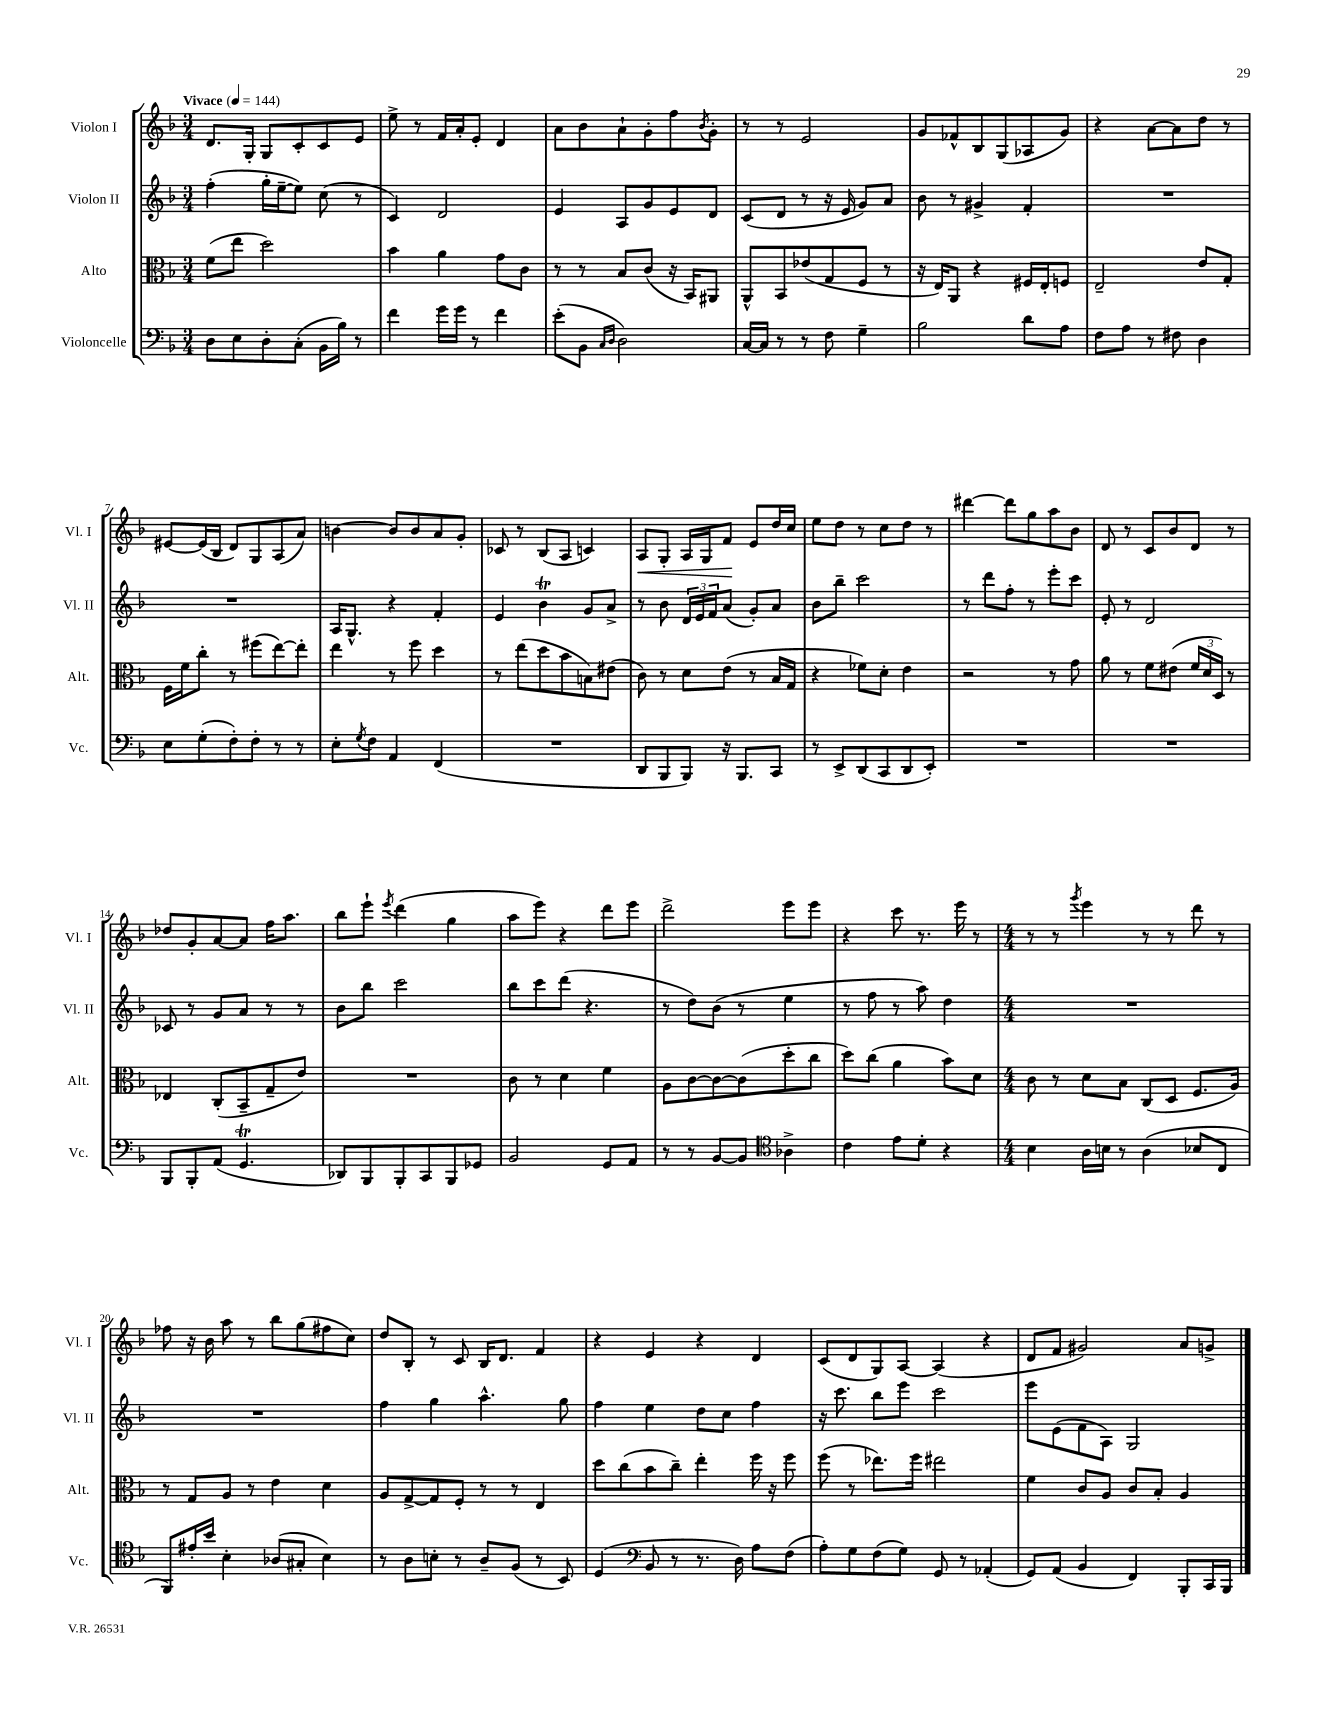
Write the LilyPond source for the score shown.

<<
\new StaffGroup <<
\new Staff = "s0" \with { instrumentName = "Violon I" shortInstrumentName = "Vl. I" } {
    \clef treble \key f \major \numericTimeSignature \time 3/4 \tempo "Vivace" 4 = 144
    d'8. g16-. g8 c'8-. c'8 e'8 |
    e''8-> r8 f'16 a'16-. e'8-. d'4 |
    a'8 bes'8 a'8-! g'8-. f''8 \acciaccatura { bes'8 } g'8-. |
    r8 r8 e'2 |
    g'8 fes'8-^ bes8 g8( aes8 g'8) |
    r4 a'8~ a'8 d''8 r8 |
    eis'8~ eis'16( bes16 d'8) g8 a8( a'8) |
    b'4~ b'8 b'8 a'8 g'8-. |
    ces'8 r8 bes8( a8 c'4) |
    a8\< g8-. a16 g16 f'8\! e'8 d''16 c''16 |
    e''8 d''8 r8 c''8 d''8 r8 |
    dis'''4~ dis'''8 g''8 a''8 bes'8 |
    d'8 r8 c'8 bes'8 d'8 r8 |
    des''8 g'8-. a'8~ a'8 f''16 a''8. |
    bes''8 e'''8-! \acciaccatura { e'''8 } d'''4( g''4 |
    a''8 e'''8) r4 d'''8 e'''8 |
    d'''2-> e'''8 e'''8 |
    r4 c'''8 r8. e'''16 r8 |
    \numericTimeSignature \time 4/4 r8 r8 \acciaccatura { g'''8 } e'''4 r8 r8 d'''8 r8 |
    fes''8 r16 bes'16 a''8 r8 bes''8 g''8( fis''8 c''8) |
    d''8 bes8-. r8 c'8 bes16 d'8. f'4 |
    r4 e'4 r4 d'4 |
    c'8( d'8 g8) a8~ a4( r4 |
    d'8 f'8 gis'2) a'8 g'8-> \bar "|." |
}
\new Staff = "s1" \with { instrumentName = "Violon II" shortInstrumentName = "Vl. II" } {
    \clef treble \key f \major \numericTimeSignature \time 3/4
    f''4-.( g''16-. e''16~-- e''8) c''8( r8 |
    c'4) d'2 |
    e'4 a8 g'8 e'8 d'8 |
    c'8( d'8 r8 r16 e'16 g'8) a'8 |
    bes'8 r8 gis'4-> f'4-. |
    R2. |
    R2. |
    a16 g8.-^ r4 f'4-. |
    e'4 bes'4\trill g'8 a'8-> |
    r8 bes'8 \tuplet 3/2 { d'16 e'16 f'16 } a'8( g'8-.) a'8 |
    bes'8 bes''8-- c'''2 |
    r8 d'''8 f''8-. r8 e'''8-. c'''8 |
    e'8-. r8 d'2 |
    ces'8 r8 g'8 a'8 r8 r8 |
    bes'8 bes''8 c'''2 |
    bes''8 c'''8 d'''8( r4. |
    r8 d''8) bes'8( r8 e''4 |
    r8 f''8 r8 a''8) d''4 |
    \numericTimeSignature \time 4/4 R1 |
    R1 |
    f''4 g''4 a''4.-^ g''8 |
    f''4 e''4 d''8 c''8 f''4 |
    r16 c'''8. bes''8 e'''8 c'''2 |
    e'''8 e'8( f'8 a8) g2 \bar "|." |
}
\new Staff = "s2" \with { instrumentName = "Alto" shortInstrumentName = "Alt." } {
    \clef alto \key f \major \numericTimeSignature \time 3/4
    f'8( e''8 d''2) |
    bes'4 a'4 g'8 c'8 |
    r8 r8 bes8 c'8( r16 bes,16) ais,8 |
    a,8-^ bes,8 ees'8( g8 f8 r8 |
    r16 e16) a,8 r4 fis16 e16-. f8 |
    e2-- e'8 g8-. |
    f16 f'16 c''8-. r8 fis''8( e''8~) e''8-. |
    e''4 r8 f''8 d''4 |
    r8 e''8( d''8 bes'8 b8) eis'8( |
    c'8) r8 d'8 e'8( r8 bes16 g16 |
    r4 fes'8) d'8-. e'4 |
    r2 r8 g'8 |
    a'8 r8 f'8 eis'8( \tuplet 3/2 { f'16 d'16 d16) } r8 |
    ees4 c8-.( bes,8-- g8-- e'8) |
    R2. |
    c'8 r8 d'4 f'4 |
    a8 c'8~ c'8~ c'8( d''8-. c''8 |
    d''8) c''8( a'4 bes'8) d'8 |
    \numericTimeSignature \time 4/4 c'8 r8 d'8 bes8 c8( d8 f8. a16) |
    r8 g8 a8 r8 e'4 d'4 |
    a8 g8~-> g8 f8-. r8 r8 e4 |
    d''8 c''8( bes'8 c''8--) e''4-. f''16 r16 f''8 |
    f''8( r8 ees''8.) f''16 eis''2 |
    f'4 c'8 a8 c'8 bes8-. a4 \bar "|." |
}
\new Staff = "s3" \with { instrumentName = "Violoncelle" shortInstrumentName = "Vc." } {
    \clef bass \key f \major \numericTimeSignature \time 3/4
    d8 e8 d8-. c8-.( bes,16 bes16) r8 |
    f'4 g'16 g'16 r8 f'4 |
    e'8-.( bes,8 \grace { c16 d16 } d2) |
    c16~ c16 r8 r8 f8 g4-- |
    bes2 d'8 a8 |
    f8 a8 r8 fis8 d4 |
    e8 g8-.( f8-.) f8-. r8 r8 |
    e8-. \acciaccatura { g8 } f8 a,4 f,4( |
    R2. |
    d,8 bes,,8 bes,,8) r16 bes,,8. c,8 |
    r8 e,8-> d,8( c,8 d,8 e,8-.) |
    R2. |
    R2. |
    bes,,8 bes,,8-. a,8( g,4.\trill |
    des,8) bes,,8 bes,,8-. c,8 bes,,8 ges,8 |
    bes,2 g,8 a,8 |
    r8 r8 bes,8~ bes,8 \clef tenor aes4-> |
    c'4 e'8 d'8-. r4 |
    \numericTimeSignature \time 4/4 bes4 a16 b16 r8 a4( bes8 c8 |
    f,8) eis'16-. bes'16 bes4-. aes8( gis8-. bes4) |
    r8 a8 b8-. r8 a8-- f8( r8 bes,8) |
    d4( \clef bass bes,8 r8 r8. d16) a8 f8( |
    a8-.) g8 f8( g8) g,8 r8 aes,4-.( |
    g,8) a,8( bes,4 f,4) bes,,8-. c,16 bes,,16 \bar "|." |
}
>>
>>
